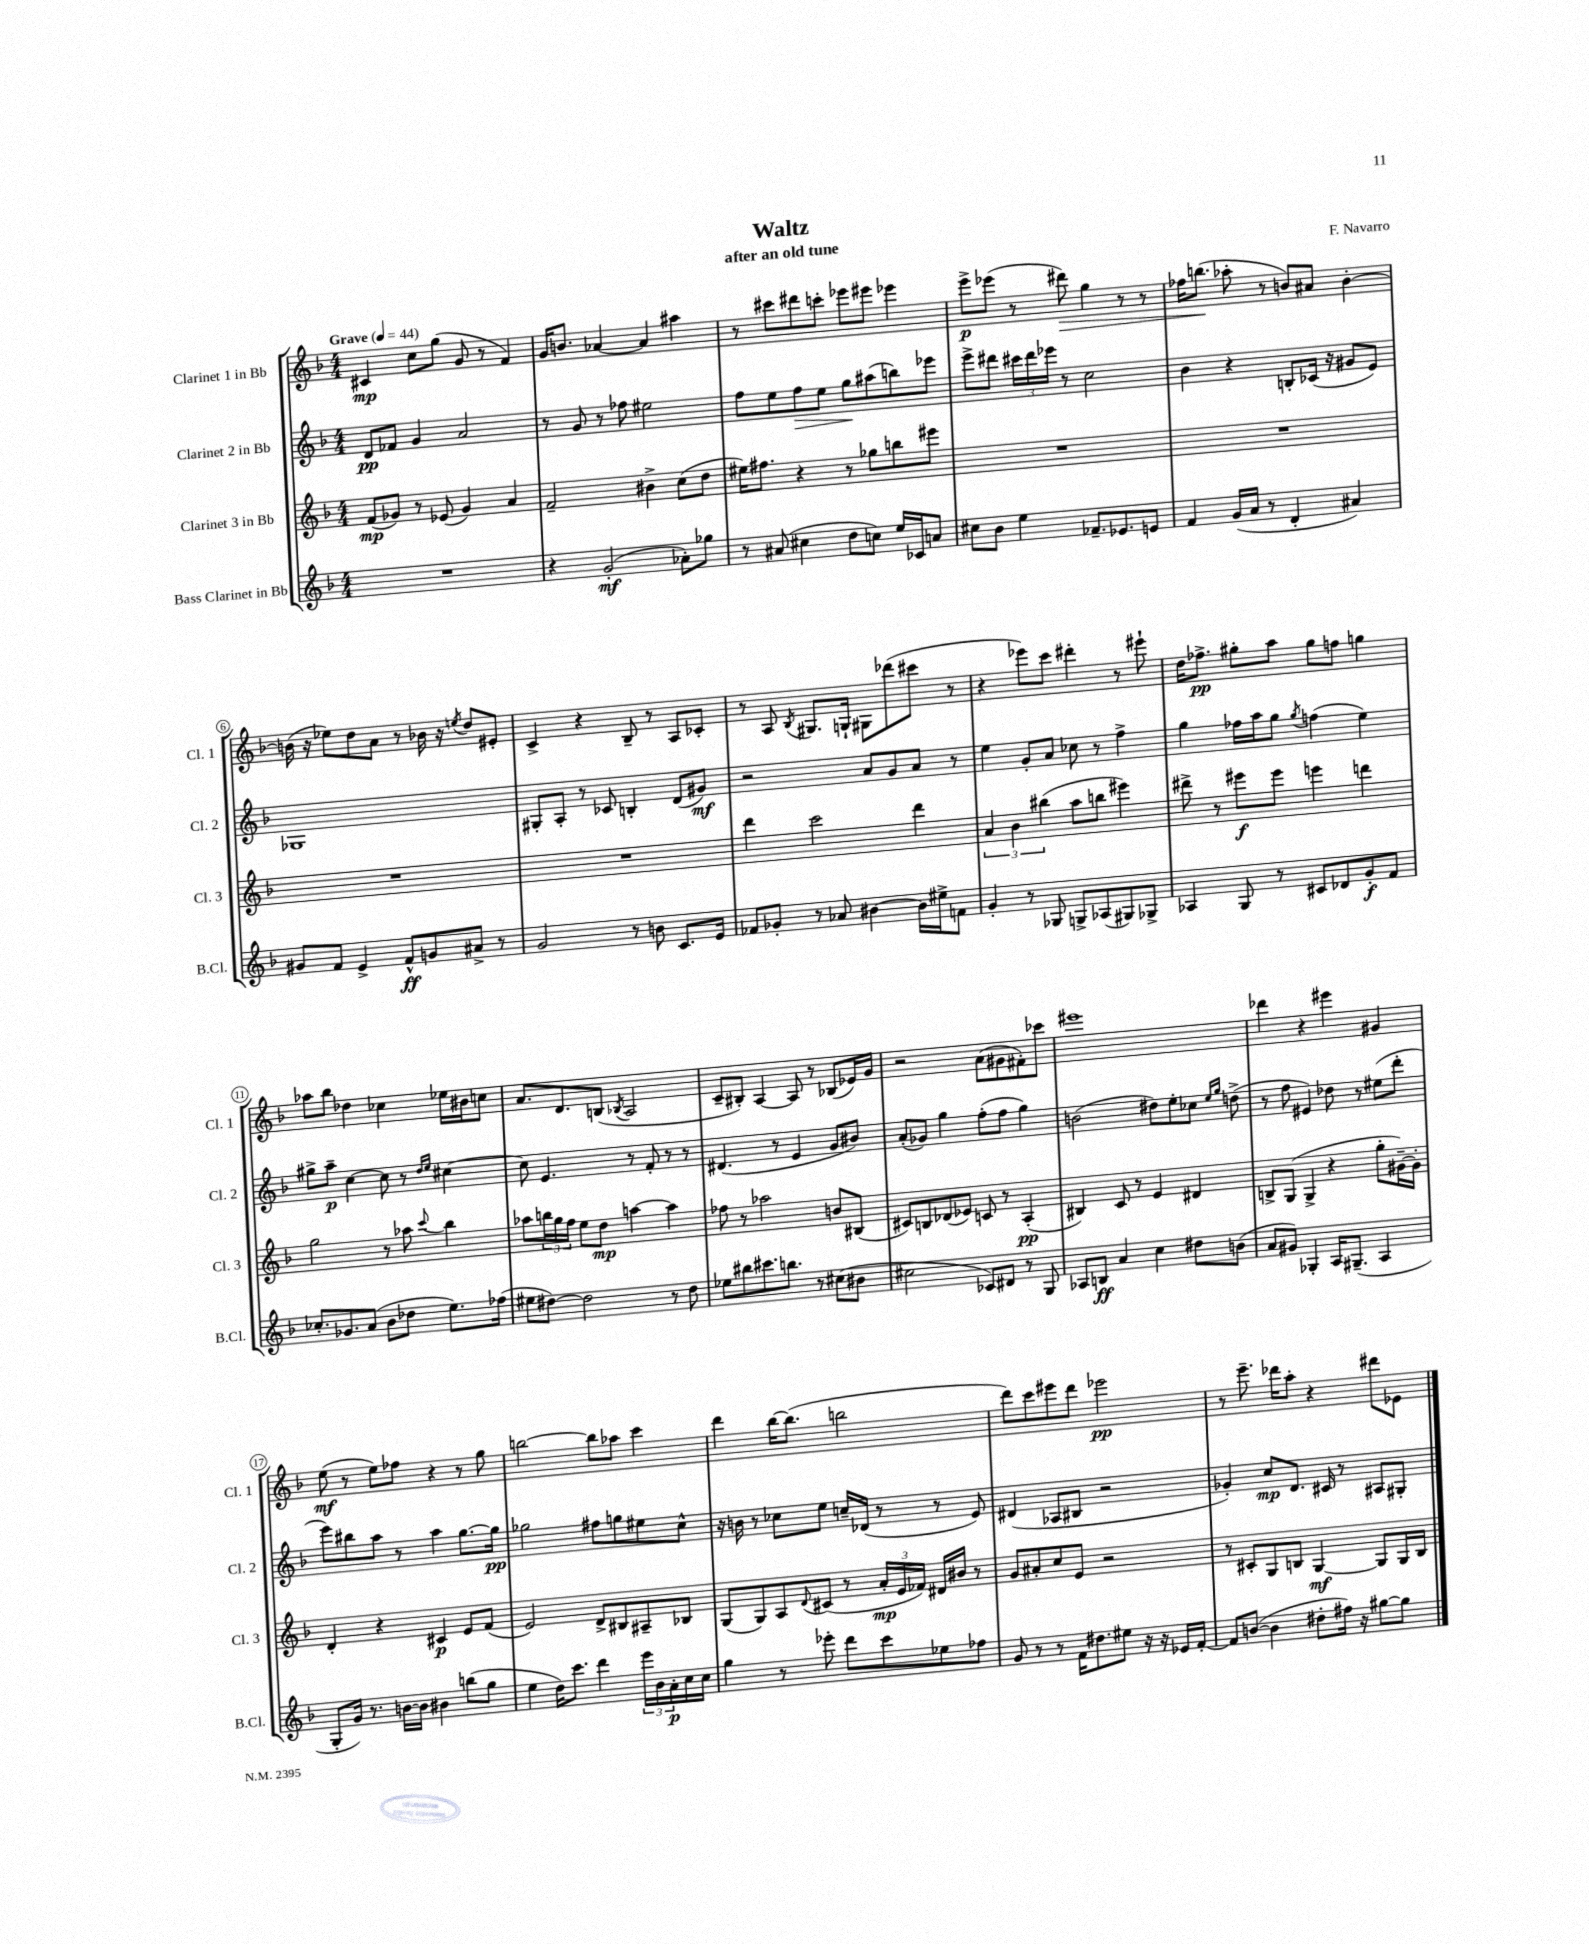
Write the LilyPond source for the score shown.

\header { title = "Waltz" composer = "F. Navarro" subtitle = "after an old tune" }
<<
\new StaffGroup <<
\new Staff = "s0" \with { instrumentName = "Clarinet 1 in Bb" shortInstrumentName = "Cl. 1" } {
    \clef treble \key f \major \numericTimeSignature \time 4/4 \tempo "Grave" 4 = 44
    cis'4\mp c''8 g''8( g'8 r8 f'4) |
    g'16 b'8. aes'4~ aes'4 ais''4 |
    r8 cis'''8 dis'''8 c'''8-. ees'''8 eis'''8 ees'''4 |
    e'''8->\p ees'''8( r8 dis'''8\>) g''4 r8 r8 |
    fes''16 b''8.\!( aes''8-. r8 b'8) ais'8 b'4~-. |
    b'16( r16 ees''8) d''8 a'8 r8 bes'16 r16 \acciaccatura { e''8 } d''8 eis'8-. |
    c'4-> r4 bes8-- r8 a8 ces'8-. |
    r8 a8 \acciaccatura { bes8 } gis8. g16-! gis8 des'''8( cis'''8 r8 |
    r4 ees'''8) c'''8 dis'''4-. r8 eis'''8-! |
    d''16 fes''8.->\pp gis''8-. a''8 gis''8 f''8 g''4 |
    aes''8 bes''8 des''4 ces''4 ees''16 bis'16 c''8 |
    a'8. d'8. b8( \acciaccatura { bes8 } a2 |
    c'8-- bis8-.) a4~ a8 r8 bes8( ees'16) g'16 |
    r2 a'8( gis'8 fis'8-.) ces'''8 |
    eis'''1 |
    des'''4 r4 eis'''4 gis'4 |
    e''8\mf( r8 e''8) fes''8 r4 r8 g''8 |
    b''2~ b''8 aes''8 c'''4 |
    d'''4 bes''16~ bes''8.( b''2 |
    d'''8) c'''8 eis'''8 d'''8 ees'''2\pp |
    r8 e'''8.-- des'''16 a''8-. r4 dis'''8 ees'8 \bar "|." |
}
\new Staff = "s1" \with { instrumentName = "Clarinet 2 in Bb" shortInstrumentName = "Cl. 2" } {
    \clef treble \key f \major \numericTimeSignature \time 4/4
    d'8\pp fes'8 g'4 a'2 |
    r8 g'8 r8 fes''8 eis''2 |
    f''8 e''8 f''8\> e''8 g''8\! ais''8( b''8) ees'''8 |
    e'''8-> dis'''8 \tuplet 3/2 { cis'''16 dis'''16 ees'''16 } r8 c''2 |
    bes'4 r4 b8-. ces'16( r16 gis'8 e'8) |
    ges1 |
    gis8-. a8-. r8 ces'8 b4-. d'8( gis'8\mf) |
    r2 a'8 g'8 a'8 r8 |
    e''4 g'8-. a'8 ces''8 r8 f''4-> |
    g''4 fes''16 a''16 g''8 \acciaccatura { g''8 } f''4( e''4) |
    gis''8-> a''8--\p c''4~ c''8 r8 \grace { d''16 e''16 } cis''4~ |
    cis''8 e'4. r8 f'8-. r8 r8 |
    dis'4.( r8 e'4 g'8 bis'8) |
    a'8-.( ges'8) g''4 f''8-.( f''8 g''4) |
    b'2( dis''8) e''8-. ces''8 \grace { e''16 g''16 } d''8->( |
    r8 f''8 eis'4) des''8 r8 eis''8( d'''8-. |
    e'''8) bis''8 a''8 r8 a''4 g''8.~ g''16\pp |
    ges''2 fis''8 g''8 eis''8 c''8-^ |
    r16 b'16 r8 ces''8 e''8 c''16-- des'16( r8 r8 e'8) |
    dis'4( aes8 bis8 r2 |
    ges'4-.) c''8\mp d'8. cis'16 r8 ais8 gis8-. \bar "|." |
}
\new Staff = "s2" \with { instrumentName = "Clarinet 3 in Bb" shortInstrumentName = "Cl. 3" } {
    \clef treble \key f \major \numericTimeSignature \time 4/4
    f'8\mp( ges'8) r8 ees'8( ges'4) a'4 |
    f'2-- bis'4-> c''8( d''8 |
    eis''16) fis''8. r4 r8 ges''8 b''8 eis'''8 |
    R1 |
    R1 |
    R1 |
    R1 |
    d'''4 c'''2 d'''4 |
    \tuplet 3/2 { a'4 bes'4 bis''4( } a''8 b''8 eis'''4) |
    dis'''8-> r8 eis'''8\f eis'''8 e'''4 d'''4 |
    g''2 r8 aes''8 \appoggiatura { c'''8 } bes''4 |
    aes''8 \tuplet 3/2 { b''16 g''16 f''16 } e''8 d''8\mp a''4~ a''4 |
    fes''8 r8 aes''2 b'8 bis8( |
    cis'8) b8 des'8( ees'8) c'8 r8 a4-.\pp( |
    bis4) c'8 r8 e'4 dis'4 |
    b8-> g8( g4-> r4 g''8-. gis'16~--) gis'16-. |
    d'4-. r4 cis'4\p e'8 f'8( |
    e'2) d'8-> bis8 ais8-- bes8 |
    g8( g8) a8 \appoggiatura { d'8 } cis'8( r8 \tuplet 3/2 { a'16-.\mp e'16 fes'16) } dis'16 bis'16 r8 |
    g'8 ais'8-. c''8 e'8 r2 |
    r8 cis'8-. g8 b8 g4~\mf g8 g16 b16 \bar "|." |
}
\new Staff = "s3" \with { instrumentName = "Bass Clarinet in Bb" shortInstrumentName = "B.Cl." } {
    \clef treble \key f \major \numericTimeSignature \time 4/4
    R1 |
    r4 g'2-.\mf( aes'8-.) ges''8 |
    r8 ais'8( cis''4 d''8 c''8) e''16 ces'16 a'8 |
    cis''8 bes'8 e''4 fes'8.-- ees'8. e'8 |
    f'4 g'16( a'16 r8 d'4-. ais'4) |
    gis'8 f'8 e'4-> f'8-^\ff g'8 ais'8-> r8 |
    g'2 r8 b'8 c'8. e'16 |
    fes'8 ges'8-. r8 aes'8 bis'4~ bis'16 eis''16-> f'8 |
    g'4-. r8 ges8 g8-> aes8( gis8) ges8-> |
    aes4 g8 r8 cis'8 des'8 g'8-.\f f'8 |
    ces''8.-. ges'8. a'8( bes'8 des''8 e''8.) fes''16( |
    eis''8 dis''8~) dis''2 r8 dis''8 |
    ees''8 bis''8 cis'''8. b''8. r8 cis''8( bis'8 |
    cis''2 ces'8) dis'8 r8 g8 |
    aes8 b8\ff a'4 c''4 dis''8 b'8( |
    a'8 gis'8) ges4-. a16 gis8.--( a4 |
    g8-. g'16) r8. b'16~ b'16 bis'4 b''8( g''8 |
    e''4 d''16) c'''8. d'''4 \tuplet 3/2 { e'''16 bes'16 a'16-.\p } c''16 c''16 |
    g''4 r8 ees'''8-. d'''8 c'''8 ees''8 fes''8 |
    g'8 r8 r8 f'16 dis''8. eis''8 r16 r16 ees'16 f'16~-. |
    f'8 b'8~( b'4 dis''8-. fis''16) r16 gis''8~ gis''8 \bar "|." |
}
>>
>>
\layout { \context { \Score \override BarNumber.stencil = #(make-stencil-circler 0.1 0.3 ly:text-interface::print) } }
